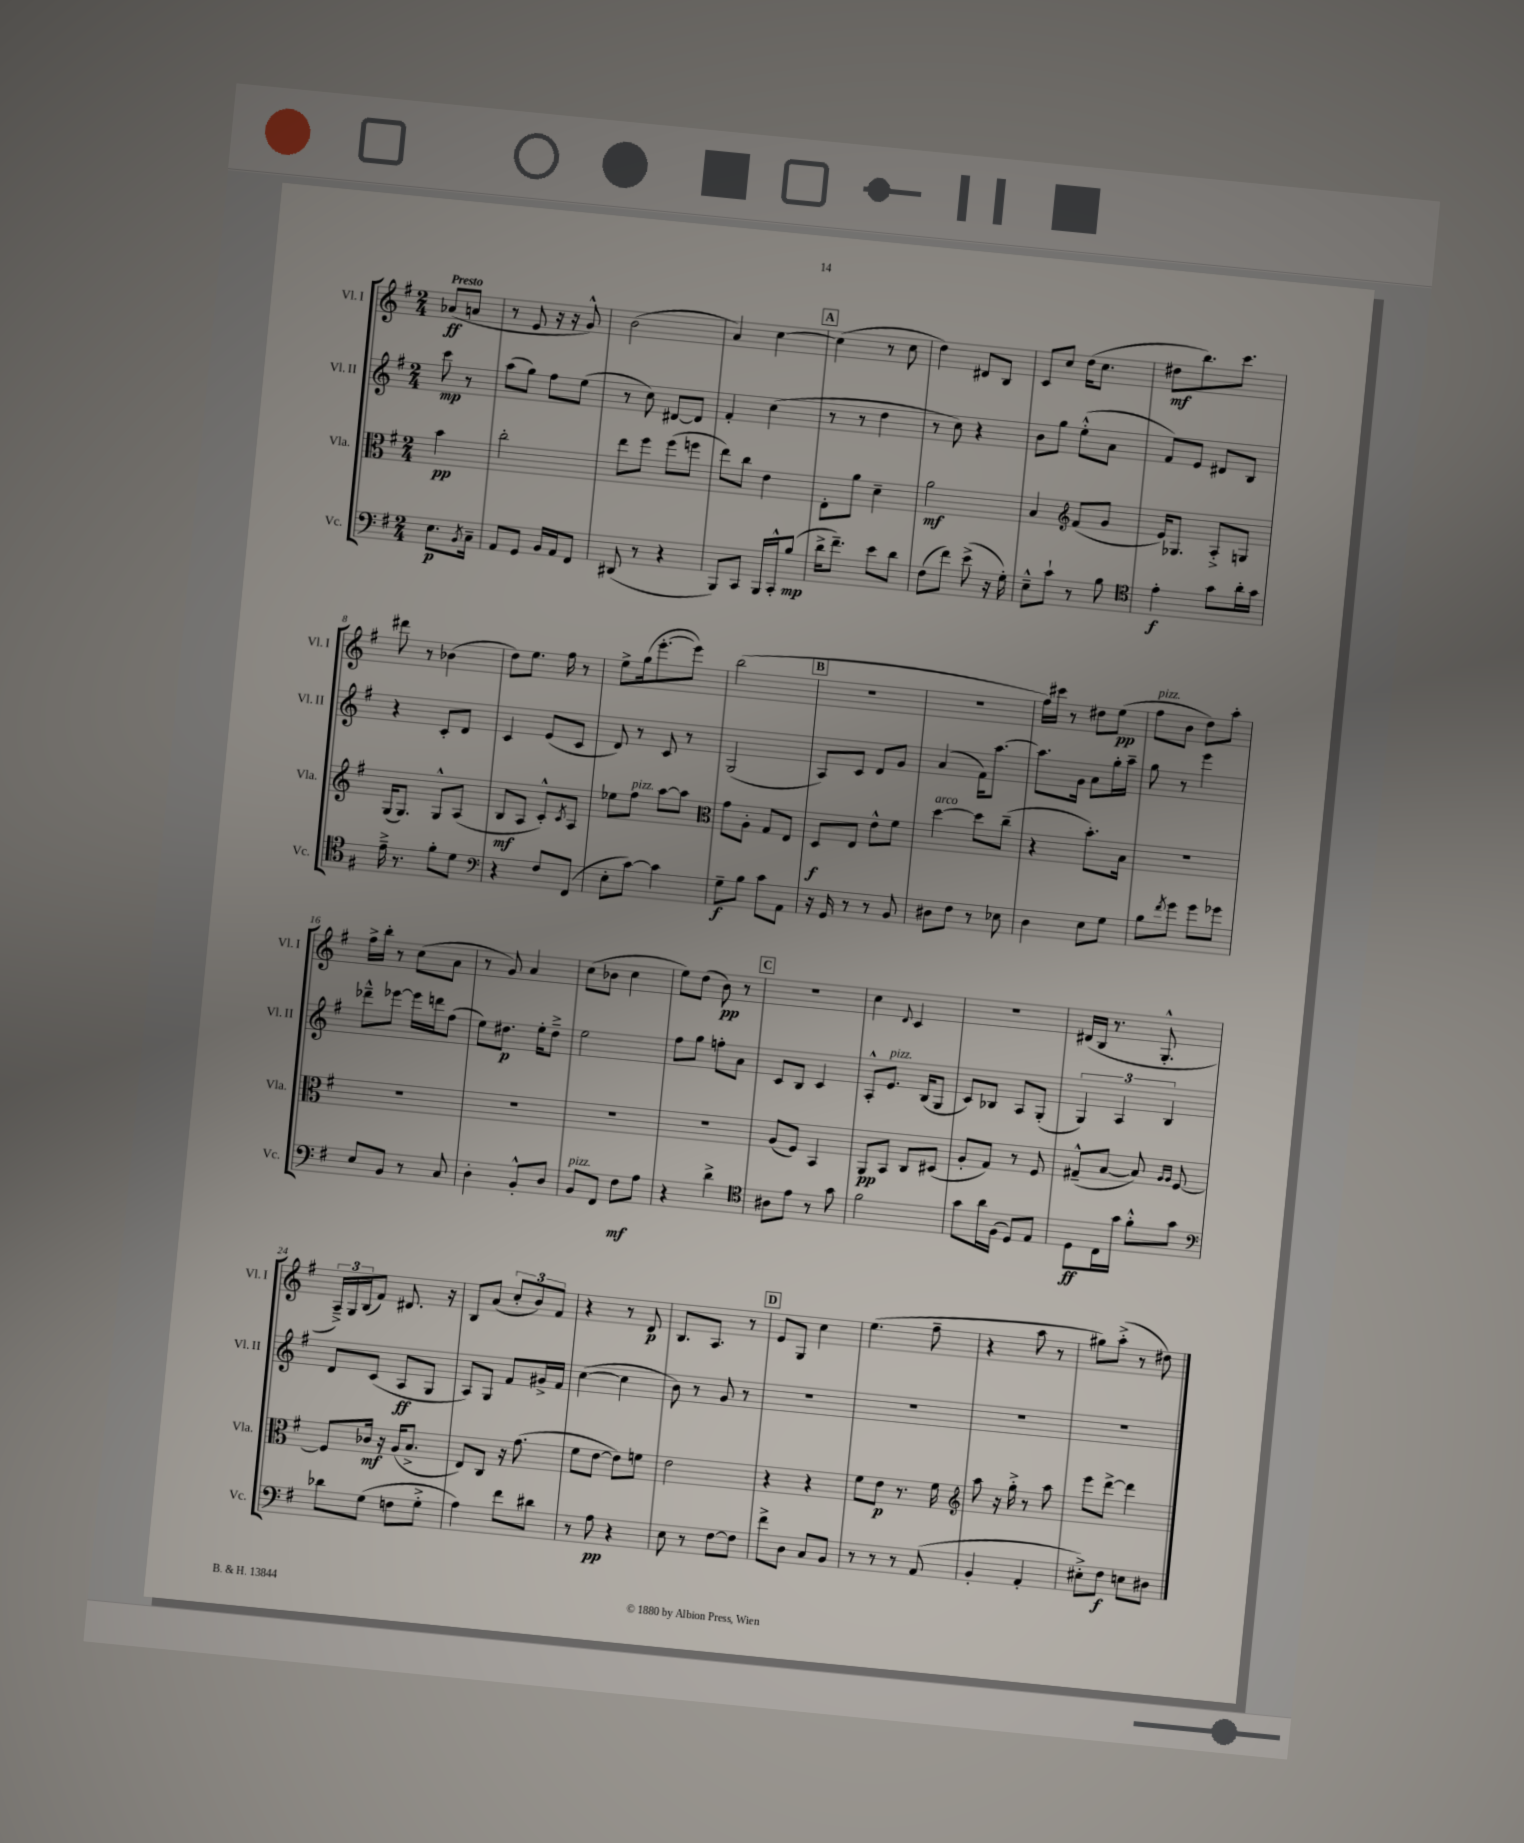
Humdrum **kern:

**kern	**kern	**kern	**kern
*staff4	*staff3	*staff2	*staff1
*clefF4	*clefC3	*clefG2	*clefG2
*k[f#]	*k[f#]	*k[f#]	*k[f#]
*M2/4	*M2/4	*M2/4	*M2/4
8.E\L	4b\	8ccc\	(8a-/L
.	.	8r	8a/J
8qBB/	.	.	.
16C~\Jk	.	.	.
=	=	=	=
8AA/L	2cc'\	(8aa\L	8r
8GG/J	.	8gg\J)	8e/
16BB/LL	.	8ff#\L	16r
16AA/J	.	.	16r
8FF#/J	.	(8ee\J	8g^^/)
=	=	=	=
(8DD#/	8ee\L	8r	(2b\
8r	8ff#\J	8cc\)	.
4r	(8ff#\L	[8d#/L	.
.	8ff\J	8d#/]J	.
=	=	=	=
8BBB/L)	8ee\L)	4f#'/	4a/)
8CC/J	8cc\J	.	.
16BBB/LL	4e\	(4cc\	[4cc\
16CC'^^/J	.	.	.
(8B/J	.	.	.
=	=	=	=
16d^\LK	8E'\L	8r	(4cc\]
8.f#~\J)	.	.	.
.	8a\J	8r	.
8e\L	4d~\	4dd\	8r
8d\J	.	.	8cc\
=	=	=	=
(8F#\L	2a\	8r	4dd\)
8f#\J)	.	8cc\)	.
(8e^\	.	4r	8d#/L
16r	.	.	8B/J
16G'\)	.	.	.
=	=	=	=
8E~^^\L	4B/	8b\L	8c/L
8c`\J	.	8gg\J	8cc/J
*	*clefG2	*	*
8r	(8f#/L	(8ee'^^\L	(16dd\LK
.	.	.	8.cc\J
8B\	8g/J	8a\J	.
=	=	=	=
*clefC4	*	*	*
4e'\	16e/LK)	8f#/L)	8dd#\L
.	8.G-/J	.	.
.	.	8e/J	8.bb\)
8g\L	8A'^/L	8d#/L	.
.	.	.	8.ccc\J
16a'\L	8G/J	8B/J	.
16g\JJ	.	.	.
=	=	=	=
16e~^\	(16G/LK	4r	8ddd#\
8.r	8.G/J)	.	.
.	.	.	8r
8f#'\L	8G^^/L	8c'/L	(4b-\
8d\J	(8A/J	8d/J	.
=	=	=	=
*clefF4	*	*	*
4r	8B/L	4c/	8dd\L)
.	8A/J	.	8.ee\J
8F#/L	8c'^^/L)	(8e/L	.
.	.	.	16ff#\
.	8qc/	.	.
(8FF#/J	8A/J	8c/J	8r
=	=	=	=
8E'\L	8ee-\L	8d/)	8ee^\L
[8c\J)	8ff#\J	8r	(16gg\k
.	.	.	[8.eee'\
4c\]	[8aa\L	8c/	.
.	8aa\]J	8r	8eee\]J)
=	=	=	=
*	*clefC3	*	*
8G~\L	8g\L	(2G/	(2bb\
8B\J	8A'\J	.	.
8c\L	8G/L	.	.
8AA\J	8E/J	.	.
=	=	=	=
16r	8D/L	8A/L)	2r
16GG/	.	.	.
8r	8E/J	8c/J	.
8r	8e^^\L	8d/L	.
8BB/	8f#\J	8g/J	.
=	=	=	=
8D#\L	[4dd\	(4a/	2r
8F#\J	.	.	.
8r	8dd\]L	16f#\LK)	.
.	.	[8.aa\J	.
8E-\	(8cc~\J	.	.
=	=	=	=
4D\	4r	8.aa\]L	16ff#\LL)
.	.	.	16ccc#\JJ
.	.	.	8r
.	.	16g\Jk	.
8E\L	8.b'\L)	8a\L	8dd#\L
8G\J	.	16gg'\L	(8ee\J
.	16B\Jk	16aa~\JJ	.
=	=	=	=
8B\L	2r	8gg\	8ff#\L
8qf#/	.	.	.
8g\J	.	8r	8b\J
8g\L	.	4eee\	8dd\L)
8g-\J	.	.	8aa'\J
=	=	=	=
8E/L	2r	8ddd-~^^\L	16ff#^\LL
.	.	.	16bb'\JJ
8BB/J	.	[8eee-\J	8r
8r	.	16eee-\]LL	(8cc\L
.	.	16ddd\J	.
8C/	.	(8ff#\J	8a\J
=	=	=	=
4D'\	2r	8ee\L)	8r
.	.	8.dd#\J	8g/)
8BB'^^/L	.	.	4a/
.	.	16ee'\LK	.
8D/J	.	8dd#~^\J	.
=	=	=	=
8BB/L	2r	2ee\	(8cc\L
8FF#/J	.	.	8b-\J
8F#\L	.	.	4cc\
8A\J	.	.	.
=	=	=	=
4r	2r	8ff#\L	8ee\L)
.	.	8gg\J	(8dd\J
4d^\	.	8ff'\L	8b\)
.	.	8a\J	8r
=	=	=	=
*clefC4	*	*	*
8A#\L	(8A/L	8c/L	2r
8e\J	8F#/J)	8B/J	.
8r	4BB/	4c/	.
8g\	.	.	.
=	=	=	=
2f#\	8AA/L	8A'^^/L	4cc\
.	8BB/J	8.e/J	.
.	.	.	8qqd/
.	8C/L	.	4c/
.	.	(16B/LK	.
.	(8D#/J	8G/J	.
=	=	=	=
8g\L	8A'/L	8c/L)	2r
16a\L	8G/J)	8B-/J	.
(16F#\JJ	.	.	.
8D/L)	8r	8A/L	.
8E/J	8F#/	(8G'/J	.
=	=	=	=
8D\L	(8G#~^^/L	6G/)	(16d#/LL
.	.	.	16B/JJ
16C\L	[8B/J	.	8.r
.	.	6A/	.
16g\JJ	.	.	.
8f#'^^\L	8B/])	.	.
.	.	.	8.G'^^/
.	.	6B/	.
.	16qqA/LL	.	.
.	16qqA/JJ	.	.
8g\J	[8F#/	.	.
=	=	=	=
*clefF4	*	*	*
8d-\L	8F#/]L	8d/L	24A~^/LL)
.	.	.	24G/
.	.	.	(24B/J
(8G\J	16c-/Jk	(8c/J	8f#/J)
.	16r	.	.
8F\L	(16A/LK	8A/L	8.d#/
.	8.B^/J	.	.
8G'^\J	.	8G/J	.
.	.	.	16r
=	=	=	=
4A\)	8E/L)	8A/L)	8B/L
.	8C/J	8G/J	(8a/J
8f#\L	16r	8f#/L	12cc'/L
.	(8.g\	.	.
.	.	.	12b/)
8d#\J	.	16g#^/L	.
.	.	.	12f#/J
.	.	16f#/JJ	.
=	=	=	=
8r	8f#\L	([4cc\	4r
8A\	[8e\J	.	.
4r	8e\]L)	4cc\]	8r
.	8f\J	.	8d/
=	=	=	=
8E\	2e\	8b\)	8.B/L
8r	.	8r	.
.	.	.	8.A/J
[8F#\L	.	8g/	.
8F#\]J	.	8r	8r
=	=	=	=
8f#^\L	4r	2r	8e/L
8D\J	.	.	8G/J
8C/L	4r	.	4cc\
8BB/J	.	.	.
=	=	=	=
8r	8f#\L	2r	(4.ee\
8r	8e\J	.	.
8r	8.r	.	.
(8AA/	.	.	8ff#~\
.	16f#\	.	.
=	=	=	=
*	*clefG2	*	*
4BB'/	8aa\	2r	4r
.	16r	.	.
.	16gg'^\	.	.
4AA'/	8r	.	8aa\
.	8aa\	.	8r
=	=	=	=
8E#'^\L)	8eee\L	2r	8gg#\L)
8F#\J	[8ddd^\J	.	(8aa'^\J
8E\L	4ddd\]	.	8r
8D#\J	.	.	8dd#\)
==	==	==	==
*-	*-	*-	*-
